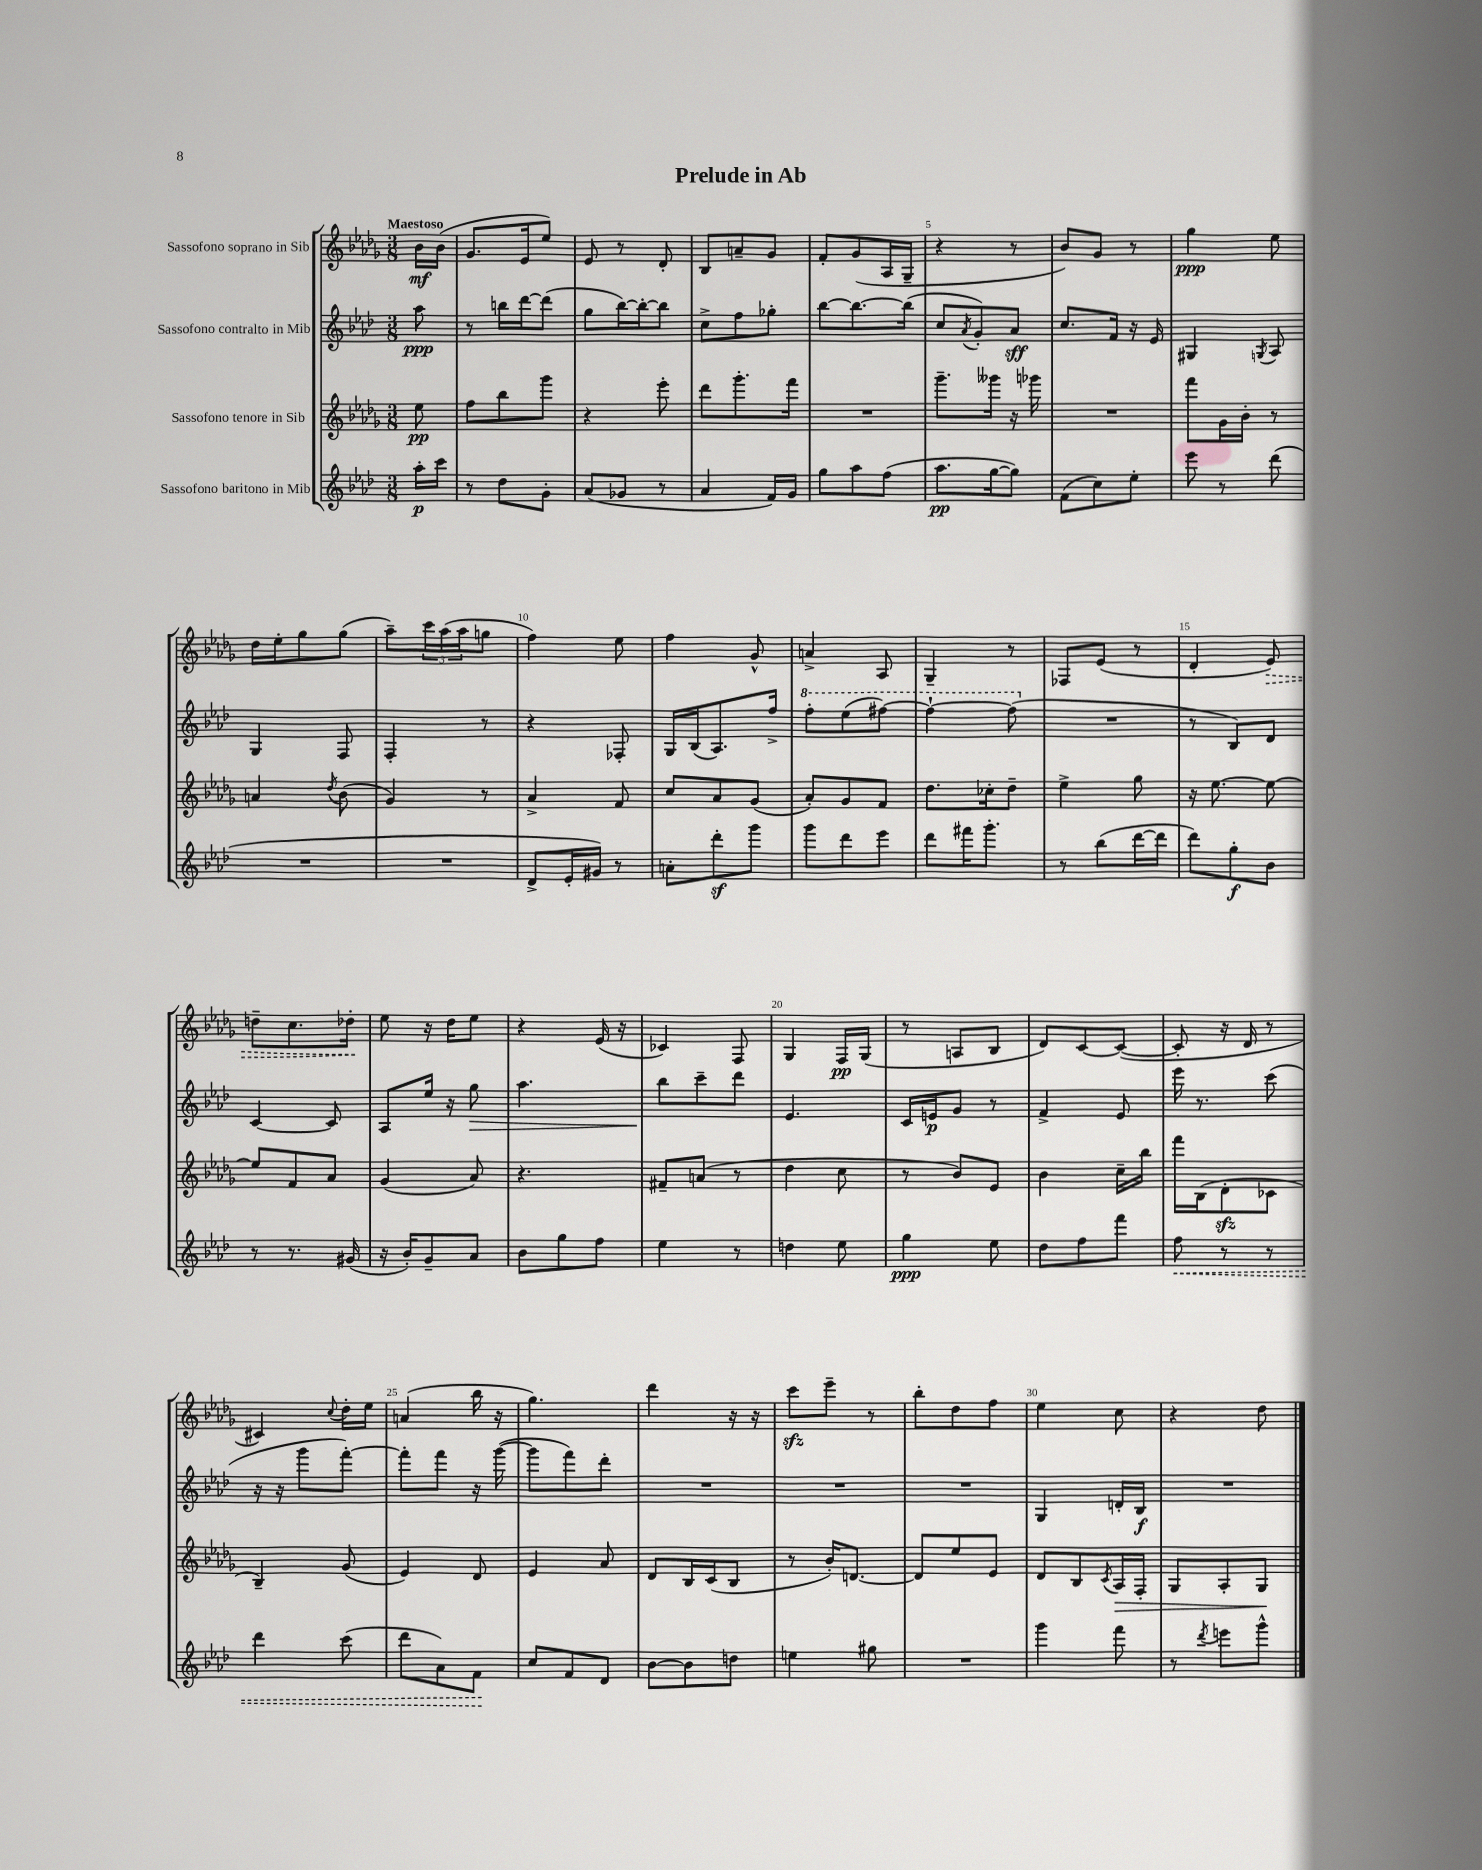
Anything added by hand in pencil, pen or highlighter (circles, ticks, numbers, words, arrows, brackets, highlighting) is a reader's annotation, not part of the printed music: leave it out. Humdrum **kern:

**kern	**kern	**kern	**kern
*staff4	*staff3	*staff2	*staff1
*clefG2	*clefG2	*clefG2	*clefG2
*k[b-e-a-d-]	*k[b-e-a-d-g-]	*k[b-e-a-d-]	*k[b-e-a-d-g-]
*M3/8	*M3/8	*M3/8	*M3/8
16aa-'\LL	8ee-\	8aa-\	16b-\LL
16ccc\JJ	.	.	(16b-\JJ
=	=	=	=
8r	8ff\L	8r	8.g-/L
8dd-\L	8bb-\	16bb\LL	.
.	.	[16ddd-\J	16e-/k
8g'\J	8ggg-\J	(8ddd-\]J	8ee-/J)
=	=	=	=
(8a-/L	4r	8gg\L	8e-/
8g-/J	.	[16bb-\L)	8r
.	.	16bb-'\_J	.
8r	8eee-'\	8bb-\]J	8d-'/
=	=	=	=
4a-/	8ddd-\L	8cc^\L	8B-/L
.	8.ggg-'\	8ff\	8a~/
16f/LL)	.	8gg-'\J	8g-/J
16g/JJ	16fff\Jk	.	.
=	=	=	=
8gg\L	4.r	[8bb-\L	8f'/L
8aa-\	.	8.bb-\_	(8g-/
(8ff\J	.	.	16A-/L
.	.	(16bb-\]Jk	16G-~/JJ
=	=	=	=
8.aa-\L	8.ggg-~\L	8cc/L	4r
.	.	8qa-/	.
.	.	8g'/)	.
[16gg\k	16ggg--\Jk	.	.
8gg\]J)	16r	8a-/J	8r
.	16ggg-\	.	.
=	=	=	=
(8f\L	4.r	8.cc/L	8b-/L)
8cc\)	.	.	8g-/J
.	.	16f/Jk	.
8ee-'\J	.	16r	8r
.	.	16e-/	.
=	=	=	=
8eee-\	8fff\L	4G#/	4gg-\
8r	16g-\L	.	.
.	16b-'\JJ	.	.
.	.	8qG/	.
(8ddd-\	8r	8A-/	8ee-\
=	=	=	=
4.r	4a/	4G/	16dd-\LL
.	.	.	16ee-'\J
.	.	.	8gg-\
.	8qdd-/	.	.
.	(8b-\	8F/	(8gg-\J
=	=	=	=
4.r	4g-/)	4F'/	8aa-~\L)
.	.	.	24ccc\L
.	.	.	(24aa-\
.	.	.	24aa-\J
.	8r	8r	8gg\J
=	=	=	=
8d-^/L	4a-^/	4r	4ff\)
16e-'/L	.	.	.
16g#/JJ)	.	.	.
8r	8f/	8F-'/	8ee-\
=	=	=	=
8a'\L	8cc/L	16G/LL	4ff\
.	.	(16B-/J	.
8ddd-'\	8a-/	8.A-/)	.
8ggg\J	(8g-/J	.	8g-^^/
.	.	16ff^/Jk	.
=	=	=	=
8ggg\L	8a-'/L)	8fff'\L	4a^/
8ddd-\	8g-/	(8eee-\	.
8eee-\J	8f/J	[8fff#\J)	8A-/
=	=	=	=
8ddd-\L	8.dd-\L	4fff#`\_	4G-~/
16fff#\K	.	.	.
8.ggg'\J	16cc-'\k	.	.
.	8dd-~\J	(8fff#\]	8r
=	=	=	=
8r	4ee-^\	4.r	8F-/L
(8bb-\L	.	.	(8e-/J
[16ddd-\L	8gg-\	.	8r
16ddd-\]JJ	.	.	.
=	=	=	=
8ddd-\L)	16r	8r	4d-'/
.	[8.ee-\	.	.
8gg'\	.	8B-/L)	.
8b-\J	8ee-\_	8d-/J	8e-/)
=	=	=	=
8r	8ee-/]L	[4c/	8dd~\L
8.r	8f/	.	8.cc\
.	8a-/J	8c/]	.
(16g#/	.	.	16dd-'\Jk
=	=	=	=
16r	(4g-/	8A-/L	8ee-\
16b-'/LK)	.	.	.
8g~/	.	16ee-/Jk	16r
.	.	16r	16dd-\LK
8a-/J	8a-/)	8gg\	8ee-\J
=	=	=	=
8b-\L	4.r	4.aa-\	4r
8gg\	.	.	.
8ff\J	.	.	(16e-/
.	.	.	16r
=	=	=	=
4ee-\	8f#~/L	8bb-\L	4c-/)
.	(8a/J	8ccc~\	.
8r	8r	8ddd-\J	8F/
=	=	=	=
4dd\	4dd-\	4.e-/	4G-/
8ee-\	8cc\	.	16F/LL
.	.	.	(16G-/JJ
=	=	=	=
4gg\	8r	16c/LL	8r
.	.	16e/J	.
.	8b-/L)	8g/J	8A/L
8ee-\	8e-/J	8r	8B-/J
=	=	=	=
8dd-\L	4b-\	4f^/	8d-/L)
8ff\	.	.	[8c/
8fff\J	16cc~\LL	8e-/	(8c/_J
.	16bb-\JJ	.	.
=	=	=	=
8ff\	16fff\LL	16eee-\	8c'/]
.	(16B-\J	8.r	.
8r	8d-'\	.	16r
.	.	.	16d-/
8r	8c-\J	(8ccc\	8r
=	=	=	=
4ddd-\	4B-~/)	16r	4c#/)
.	.	16r	.
.	.	8ggg\L	.
.	.	.	8qqcc/
(8ccc\	(8g-/	[8fff'\J)	16dd-'\LL
.	.	.	16ee-\JJ
=	=	=	=
8ddd-\L	4e-/)	8fff'\]L	(4a/
8a-\)	.	8fff\J	.
8f\J	8d-/	16r	16bb-\
.	.	([16ggg\	16r
=	=	=	=
8cc/L	4e-/	8ggg\]L	4.gg-\)
8f/	.	8fff\)	.
8d-/J	8a-/	8ddd-'\J	.
=	=	=	=
[8b-\L	8d-/L	4.r	4ddd-\
8b-\]	16B-/L	.	.
.	(16c/J	.	.
8dd\J	8B-/J	.	16r
.	.	.	16r
=	=	=	=
4ee\	8r	4.r	8ccc\L
.	16b-'/LK)	.	8eee-~\J
.	[8.d/J	.	.
8gg#\	.	.	8r
=	=	=	=
4.r	8d/]L	4.r	8bb-'\L
.	8ee-/	.	8dd-\
.	8e-/J	.	8ff\J
=	=	=	=
4ggg\	8d-/L	4G/	4ee-\
.	8B-/	.	.
.	8qc/	.	.
8fff\	16A-/L	16d'/LL	8cc\
.	16F'/JJ	16B-/JJ	.
=	=	=	=
8r	8G-/L	4.r	4r
8qddd-/	.	.	.
8eee\L	8A-'/	.	.
8ggg^^\J	8G-/J	.	8dd-\
==	==	==	==
*-	*-	*-	*-
